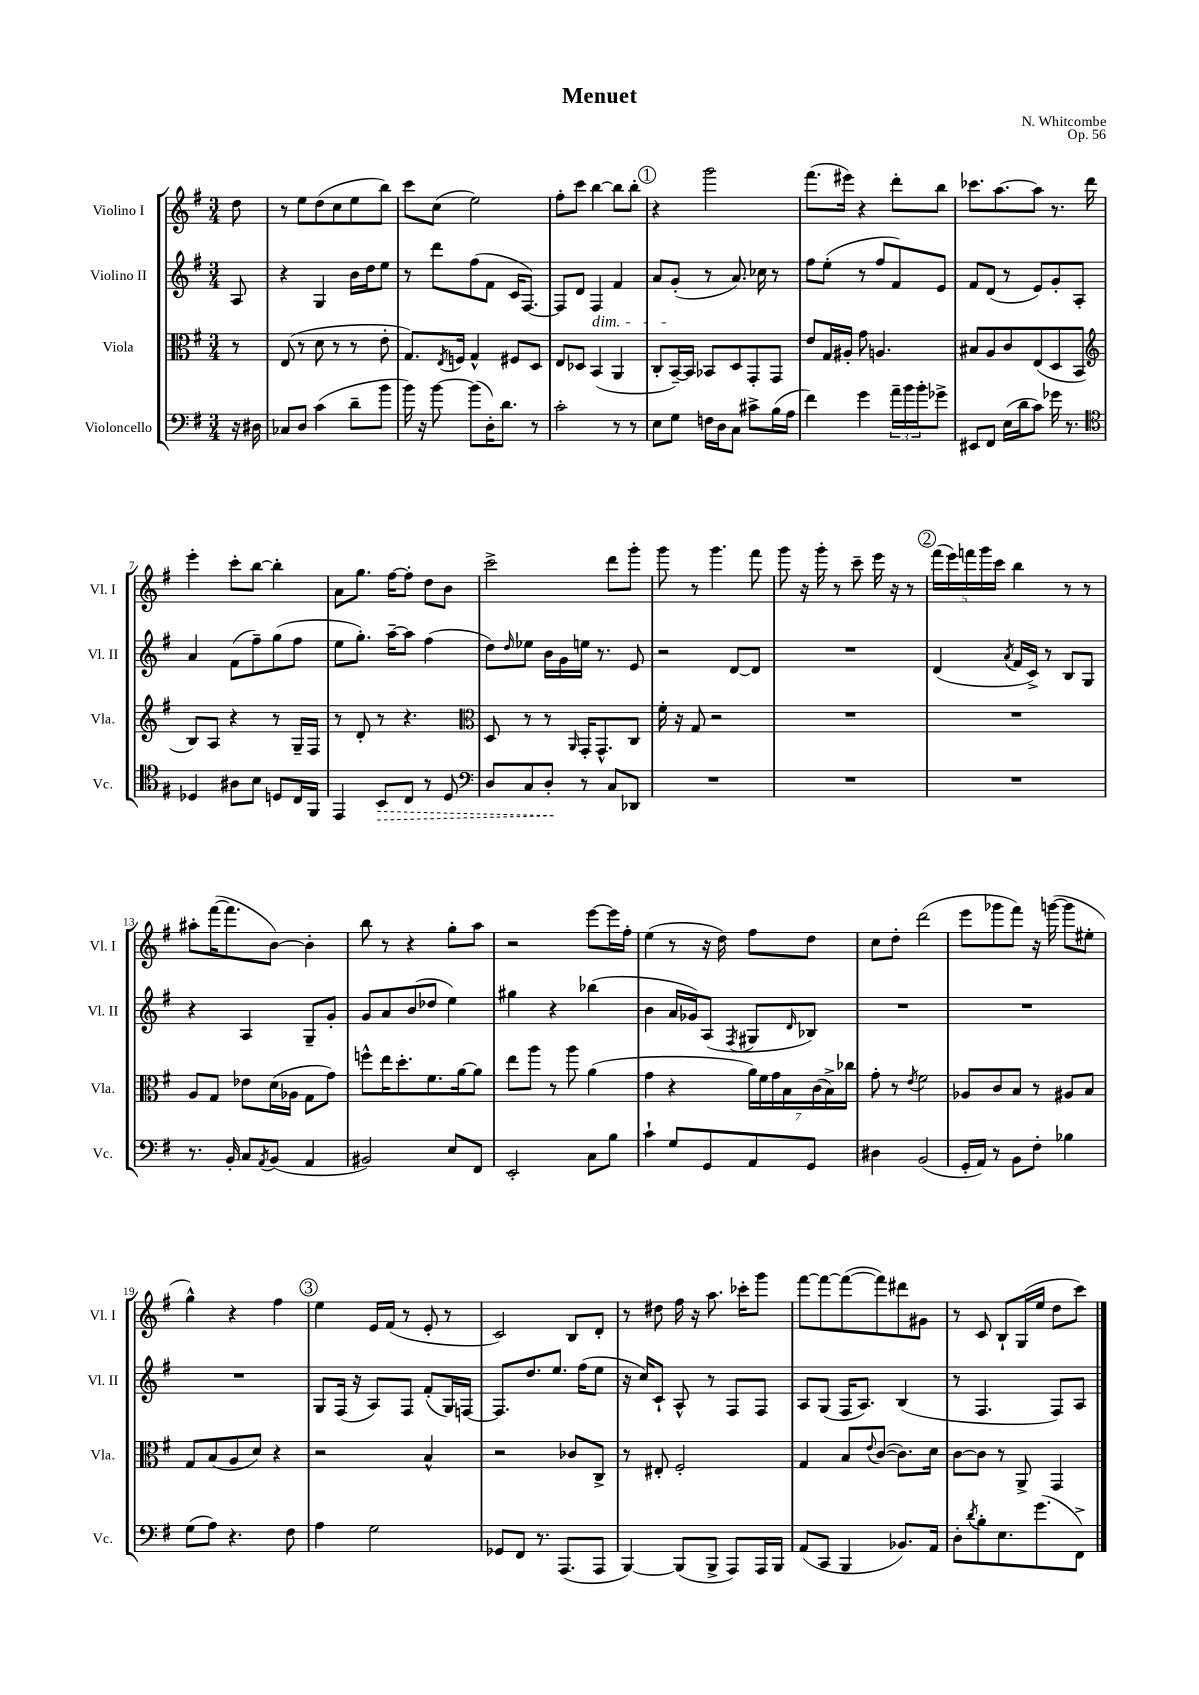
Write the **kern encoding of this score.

**kern	**kern	**kern	**kern
*staff4	*staff3	*staff2	*staff1
*clefF4	*clefC3	*clefG2	*clefG2
*k[f#]	*k[f#]	*k[f#]	*k[f#]
*M3/4	*M3/4	*M3/4	*M3/4
16r	8r	8A	8dd
16D#	.	.	.
=	=	=	=
8C-	(8E	4r	8r
8D	8r	.	8ee
(4c	8d	4G	(8dd
.	8r	.	8cc
8d~	8r	16b	8ee
.	.	16dd	.
8b	8e'	8ee	8bb)
=	=	=	=
16b)	8.G)	8r	8ccc
16r	.	.	.
[8b	.	8ddd	(8cc
.	8qE	.	.
.	16F	.	.
(8b]	4G^^	(8ff#	2ee)
16D')	.	8f#	.
8.d	.	.	.
.	8F#	16c	.
.	.	[8.F#)	.
8r	8D	.	.
=	=	=	=
2c'	8E	8F#]	8ff#'
.	8D-	8d	8ccc
.	(4BB	4F#	[4bb
8r	4AA	4f#	8bb]
8r	.	.	8bb'
=	=	=	=
8E	8C'	8a	4r
8G	[16BB~)	(8g'	.
.	16BB]	.	.
16F	8BB-	8r	2ggg
16D	.	.	.
8C	8D	8.a)	.
8c#^	8GG'	.	.
.	.	16cc-	.
(16B	8GG	8r	.
16A	.	.	.
=	=	=	=
4f#)	8e	8ff#	(8.fff#
.	16G	(8ee'	.
.	16A#'	.	16eee#)
4g	8g	8r	4r
.	4.A	8ff#	.
24a~	.	8f#)	8ddd'
24b	.	.	.
24b'	.	.	.
8g-^	.	8e	8bb
=	=	=	=
8EE#	8B#	8f#	8.ccc-
8FF#	8A	(8d	.
.	.	.	[8.aa
(16E	8c	8r	.
16d	.	.	.
8c)	(8E	8e)	8aa]
16g-	8D	8g'	8.r
8.r	.	.	.
.	8BB	8A'	.
.	.	.	16ddd
=	=	=	=
*clefC4	*clefG2	*	*
4D-	8B)	4a	4eee'
.	8A	.	.
8A#	4r	(8f#	8ccc'
8B	.	8ff#~)	[8bb
8D	8r	(8gg	4bb']
16C	16G~	8ff#	.
16FF#	16F#	.	.
=	=	=	=
4EE	8r	8ee	8a
.	8d'	8.gg')	8.gg
8BB	8r	.	.
.	.	[16aa~	[16ff#
8C	4.r	8aa]	8ff#']
8r	.	(4ff#	8dd
8D	.	.	8b
=	=	=	=
*clefF4	*clefC3	*	*
8D	8D	8dd)	2ccc^
.	.	16qqdd	.
8C	8r	8ee-	.
8D'	8r	16b	.
.	.	16g	.
.	16qqAA	.	.
8r	16GG'	16ee	.
.	8.GG^^	8.r	.
8C	.	.	8ddd
8DD-	8C	8e	8ggg'
=	=	=	=
2.r	16f#'	2r	8ggg
.	16r	.	.
.	8G	.	8r
.	2r	.	4.ggg
.	.	[8d	.
.	.	8d]	8fff#
=	=	=	=
2.r	2.r	2.r	8ggg
.	.	.	16r
.	.	.	16ggg'
.	.	.	8r
.	.	.	8ccc~
.	.	.	16eee
.	.	.	16r
.	.	.	8r
=	=	=	=
2.r	2.r	(4d	(20fff#
.	.	.	20eee)
.	.	.	20fff
.	.	.	20ggg
.	.	.	20ccc
.	.	8qa	.
.	.	16f#	4bb
.	.	16c^)	.
.	.	8r	.
.	.	8B	8r
.	.	8G	8r
=	=	=	=
8.r	8A	4r	8aa#'
.	8G	.	([16fff#
16BB'	.	.	8.fff#]
8C	8e-	4A	.
8qAA	.	.	.
(8BB	(16d	.	[8b)
.	16A-	.	.
4AA	8G	8G~	4b']
.	8g)	8g'	.
=	=	=	=
2BB#)	8ff^^	8g	8bb
.	16ee	8a	8r
.	8.dd'	.	.
.	.	(8b	4r
.	8.f#	8dd-	.
8E	.	4ee)	8gg'
.	[16a	.	.
8FF#	8a]	.	8aa
=	=	=	=
2EE'	8ee	4gg#	2r
.	8aa	.	.
.	8r	4r	.
.	8aa	.	.
8C	(4a	(4bb-	[8eee
8B	.	.	16eee]
.	.	.	16ff#'
=	=	=	=
4c`	4g	4b	(4ee
8G	4r	16a	8r
.	.	16g-)	.
8GG	.	(8A	16r
.	.	.	16dd)
.	.	8qF#	.
8AA	28a)	8G#	8ff#
.	28f#	.	.
.	28g	.	.
.	28B	.	.
.	.	16qqd	.
8GG	.	8B-)	8dd
.	(28c	.	.
.	28B^)	.	.
.	28cc-	.	.
=	=	=	=
4D#	8g'	2.r	8cc
.	8r	.	8dd'
.	8qe	.	.
(2BB	2f#	.	(2ddd
=	=	=	=
16GG'	8A-	2.r	8eee
16AA)	.	.	.
8r	8c	.	8ggg-
8BB	8B	.	8fff#)
8F#'	8r	.	16r
.	.	.	([16ggg
4B-	8A#	.	8ggg]
.	8B	.	8ee#'
=	=	=	=
(8G	8G	2.r	4gg^^)
8A)	(8B	.	.
4.r	8A	.	4r
.	8d)	.	.
.	4r	.	4ff#
8F#	.	.	.
=	=	=	=
4A	2r	8G	4ee
.	.	(16F#	.
.	.	16r	.
2G	.	8A)	16e
.	.	.	(16f#
.	.	8F#	8r
.	4B^^	(8f#'	8e'
.	.	16G)	8r
.	.	[16F	.
=	=	=	=
8GG-	2r	8.F]	2c)
8FF#	.	.	.
.	.	8.dd	.
8.r	.	.	.
.	.	8.ee	.
(8.AAA	.	.	.
.	8c-	.	8B
.	.	(16ff#	.
8AAA	8C^	8ee	8d'
=	=	=	=
[4BBB)	8r	16r	8r
.	.	16cc)	.
.	8E#'	8c`	8dd#
(8BBB]	2F#'	8A^^	16ff#
.	.	.	16r
8BBB^	.	8r	8.aa
8AAA)	.	8F#	.
.	.	.	16ccc-'
16AAA	.	8F#	8ggg
16BBB	.	.	.
=	=	=	=
(8AA	4G	8A	[8fff#
8CC	.	(8G	8fff#_
4BBB	8B	16F#	(8fff#_
.	.	8.A)	.
.	8qqe	.	.
.	([8c	.	8fff#])
8.BB-)	8.c])	(4B	8ddd#
.	.	.	8g#
16AA	16d	.	.
=	=	=	=
8D'	[8c	8r	8r
8qd	.	.	.
8B'	8c]	4.F#	8c
8.E	8r	.	8B`
.	8AA^	.	(16G
(8.g	.	.	16ee
.	4GG	8F#)	8dd
8FF#^)	.	8A	8ccc)
==	==	==	==
*-	*-	*-	*-
